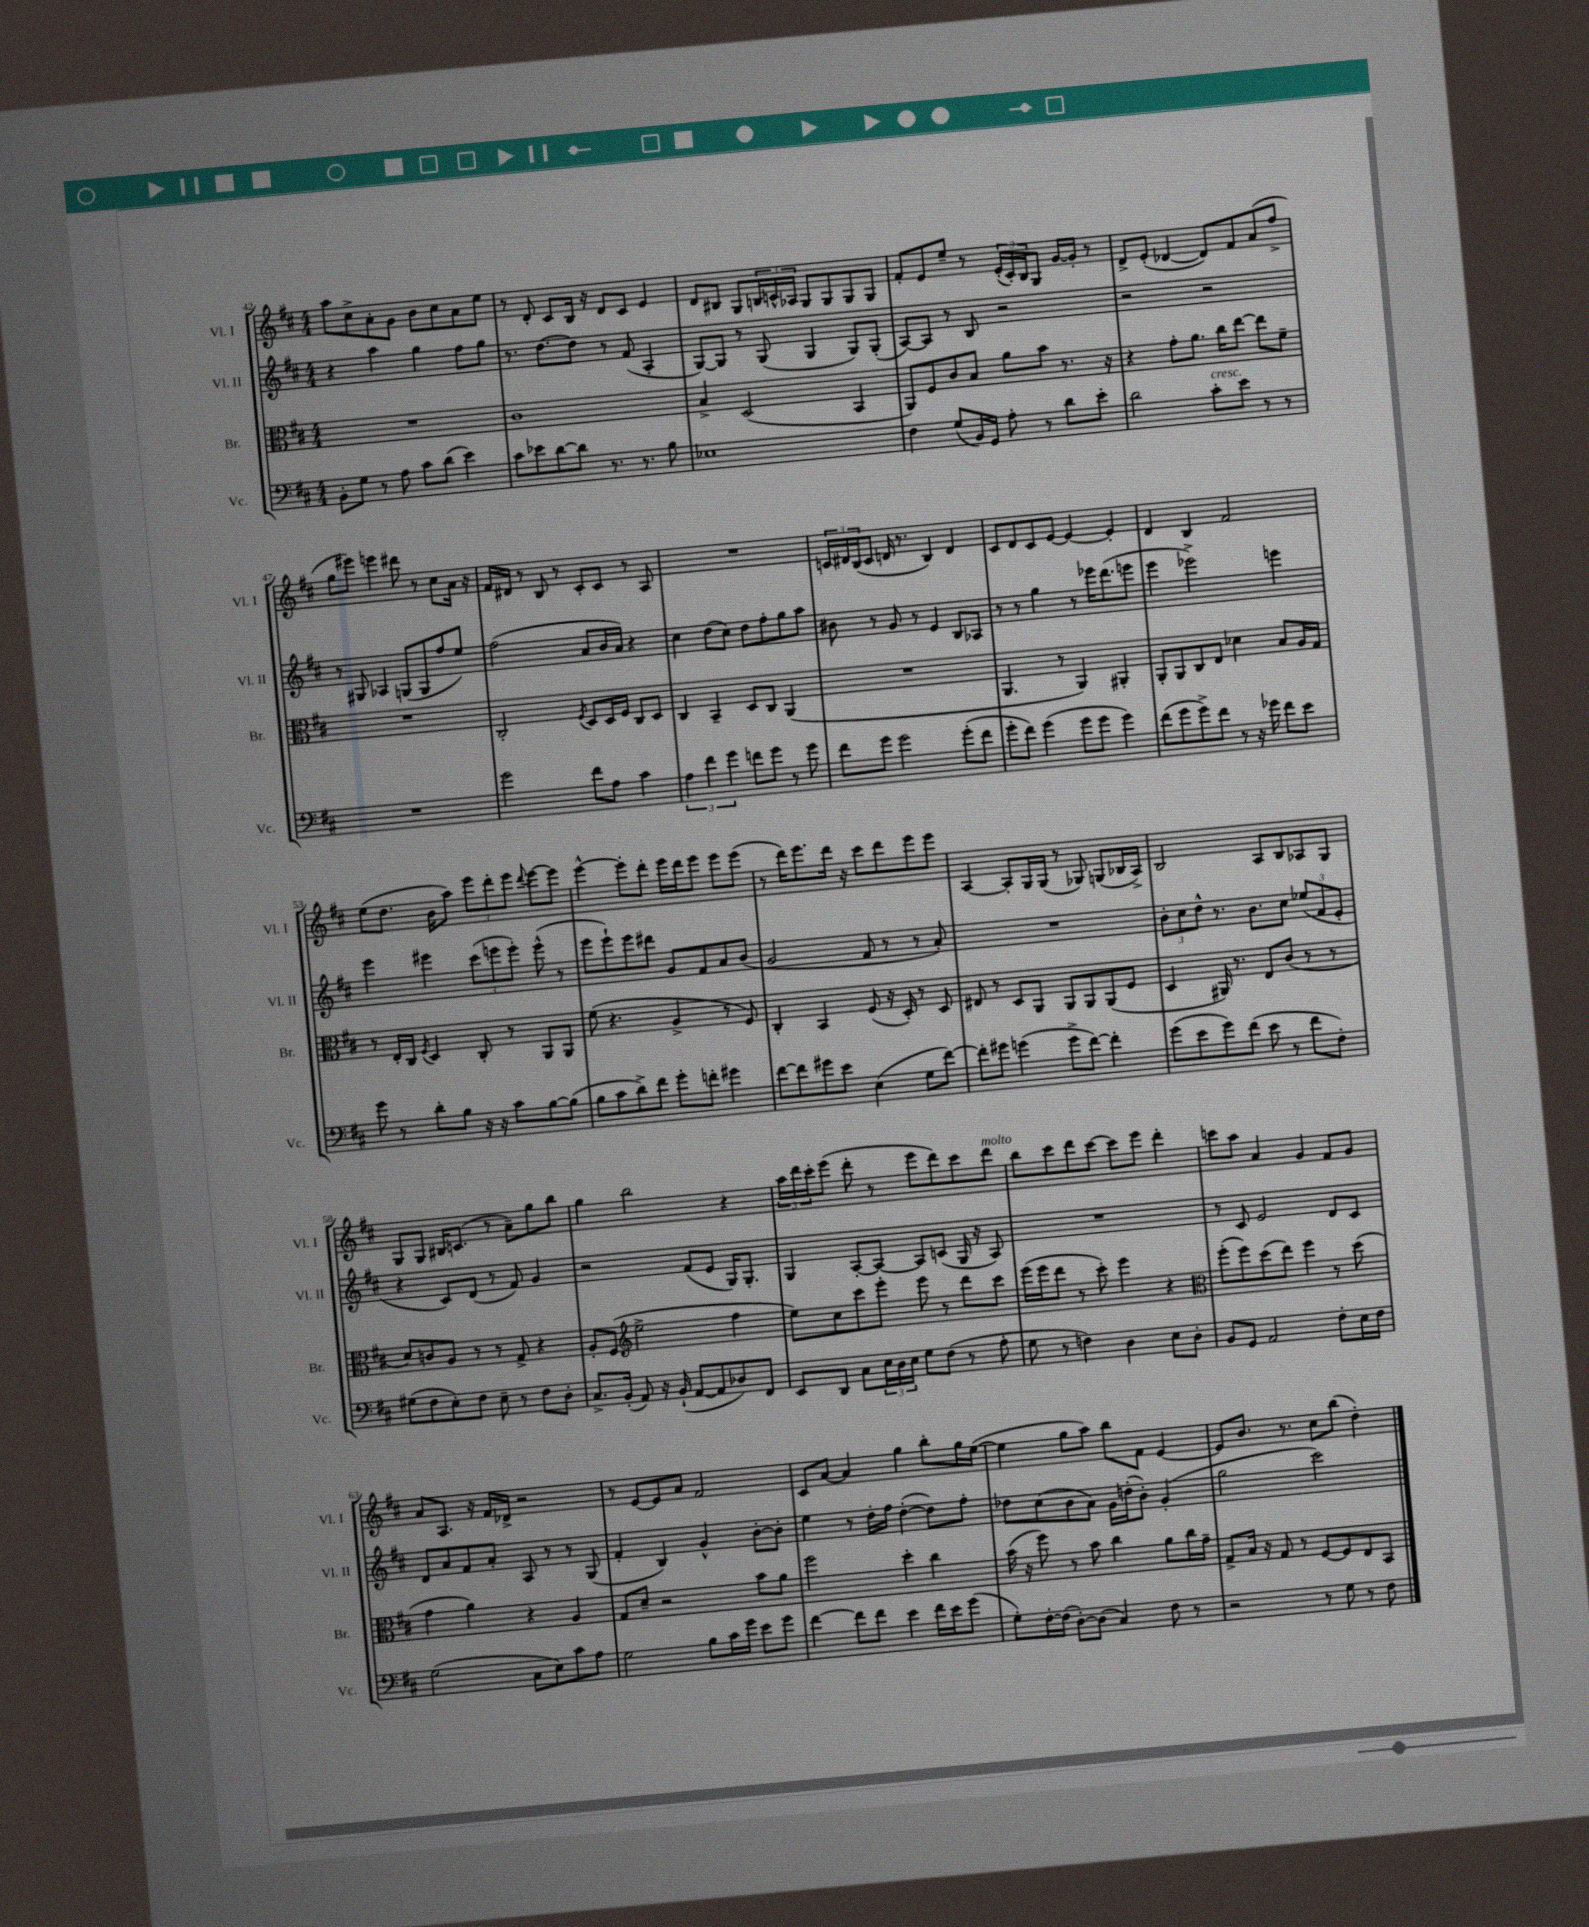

**kern	**kern	**kern	**kern
*part4	*part3	*part2	*part1
*staff4	*staff3	*staff2	*staff1
*I"Vc.	*I"Br.	*I"Vl. II	*I"Vl. I
*I'Vc.	*I'Br.	*I'Vl. II	*I'Vl. I
*clefF4	*clefC3	*clefG2	*clefG2
*k[f#c#]	*k[f#c#]	*k[f#c#]	*k[f#c#]
*M4/4	*M4/4	*M4/4	*M4/4
=42	=42	=42	=42
8BB'\L	1r	4r	8aa\L
8G\J	.	.	8cc#^\
8r	.	4aa\	8a'\
8A\	.	.	8g\J
8c#\L	.	4gg\	8b\L
(8d\J	.	.	8cc#\
4e\)	.	8ff#\L	8a\
.	.	8gg\J	8ee\J
=43	=43	=43	=43
8c#\L	1c#	8.r	8r
8e-X\	.	.	8d'/
.	.	[8.dd\L	.
[8d\	.	.	8c#/L
8d\J]	.	8dd\J]	16B/Jk
.	.	.	16r
8.r	.	8r	8d/L
.	.	(8f#/	8c#/J
8.r	.	.	.
.	.	4A'/	4e/
8B\	.	.	.
=44	=44	=44	=44
1E-X	4B^/	[8G/L)	8d/L
.	.	8G/J]	8B#X/J
.	(2D/	8r	8G/L
.	.	(8G/	24Bn/L
.	.	.	24cn^^/
.	.	.	24A-X/JJ
.	.	4G/	8G/L
.	.	.	8G/
.	4BB/	8G/L)	8G/
.	.	(8G'/J	8G/J
=45	=45	=45	=45
4F#\	8AA/L)	[8A/L)	8f#'/L
.	8F#/	8A/J]	8e/
(8G/L	8c#/	8r	8ee~/J
16BB/L)	8B/J	8B/	8r
16GG/JJ	.	.	.
8A'\	8a\L	2r	(24e'/LL
.	.	.	24c#'/)
.	.	.	24B/J
8r	8b\J	.	8G/J
8d\L	8.r	.	[16g/LL
.	.	.	16g'/JJ]
8e'\J	.	.	8r
.	16r	.	.
=46	=46	=46	=46
2d\	4r	2r	8d^/L
.	.	.	(8e'/J
.	8g'\L	.	[4d-X/
.	8.a\J	.	.
!LO:TX:a:i:t=cresc.	!	!	!
8c#'\L	.	2r	8d-/L])
.	16cc#\KL	.	.
8e\J	[8ee\J	.	8f#/
8r	8ee\L]	.	(8a/
8r	8f#~\J	.	8ff#^/J
!!LO:LB:g=z
=47	=47	=47	=47
1r	1r	8r	8gg\L
.	.	8G#X/	8eee#X\J)
.	.	4A-X/	4eeen\
.	.	(8Gn/L	8ddd#X\
.	.	8G/	8r
.	.	8ff#/	8cc#\L
.	.	8ee/J)	16a\Jk
.	.	.	16r
=48	=48	=48	=48
2g\	2C#'/	(2ff#\	16f#/LL
.	.	.	16d#X/JJ
.	.	.	8r
.	.	.	8B/
.	.	.	8r
.	8qF#/	.	.
8f#\L	8D/L	8a/L	8c#'/L
8A\J	16D/L	16b/L	8c#/J
.	16F#/JJ	16a/JJ)	.
4c#\	8C#/L	4r	8r
.	8D/J	.	8A/
=49	=49	=49	=49
6A\	4C#/	4cc#\	1r
6f#\	.	.	.
.	4BB~/	(8dd\L	.
6g\	.	.	.
.	.	8cc#\J)	.
8fn\L	8D/L	8dd\L	.
8g\J	8C#/J	8ff#'\	.
8r	(4AA/	8gg\	.
8g\	.	8aa\J	.
=50	=50	=50	=50
8f#\L	1r	8b#X\	24cn/LL
.	.	.	24d#X/
.	.	.	(24B/J
8g\J	.	8r	8c/J
2g\	.	8g/	16dn/
.	.	.	8.r
.	.	8r	.
.	.	4e/	4B/)
(8g'\L	.	8B/L	4d/
8f#\J	.	8A-X/J	.
=51	=51	=51	=51
8g'\L	4.AA/	8r	8c#/L
8f#\J)	.	8r	8d/
(4g\	.	4gg\	8c#/
.	8r	.	[8e/J
8g\L	4AA/)	8r	4e/_
8g\J	.	16eee-X\KL	.
.	.	(8.ddd\	.
4g\)	4AA#X'/	.	4e'/]
.	.	8eeen\J	.
=52	=52	=52	=52
(8f#\L	8AA'/L	4eee\	4d/
8g\	8AA/	.	.
8g^\)	8C#/	2eee-X^\)	4B/
8f#\J	8E/J	.	.
8r	4d-X\	.	2f#/
16r	.	.	.
16g-X\	.	.	.
8f#\L	8B/L	4eeen\	.
8e\J	16A/L	.	.
.	16G/JJ	.	.
!!LO:LB:g=z
=53	=53	=53	=53
8g\	8r	4eee\	(8ee\L
8r	16E'/LL	.	8.dd\J
.	16C#/JJ	.	.
.	8qF#/	.	.
8d'\L	4D/	4eee#X\	.
.	.	.	16b\KL
8B\J	.	.	8aa\J)
16r	8C#'/	(12ccc#\L	12eee\L
16r	.	.	.
.	.	12eeen\	12ddd'\
8c#\L	8r	.	.
.	.	12eee'\J)	12eee\J
.	.	.	8qqddd/
[8B\	8AA/L	(8eee^^\	[8eee\L
(8B\J]	8AA/J	8r	8eee\J]
=54	=54	=54	=54
8B\L	(8f#\	8eee\L	[4eee^^\
8c#\	4.r	8eee`\)	.
8d^\)	.	8eee\	8eee'\L]
8f#\J	.	8ddd#X\J	8ddd'\J
8g'\L	4A^/	8g/L	16eee\LL
.	.	.	16ddd\J
8fn'\J	.	8f#/	8eee\J
4g#X\	8r	8a/	8eee\L
.	8F#/)	(8b/J	(8eee\J
=55	=55	=55	=55
[8f#\L	4C#'/	2g/	8r
8f#\]	.	.	16ddd\KL)
.	.	.	8.eee\
8g#X\	4BB/	.	.
8e\J	.	.	16ddd\Jk
.	.	.	16r
(4E\	(8F#/	8f#/	8ccc#\L
.	16r	8r	8ddd\
.	16D'/)	.	.
8G\L	8r	8r	8eee\
[8f#\J)	8D/	8a'/)	8eee\J
=56	=56	=56	=56
8f#'\L]	8E#X/	1r	[4A/
8g#X\J	8r	.	.
(4gn\	8D/L	.	8A'/L]
.	8AA/J	.	16G/L
.	.	.	(16G/JJ
8g^\L	8AA/L	.	8r
[8f#\J)	8AA/	.	8G-X/)
4f#'\]	(8AA/	.	(8Gn/L
.	8F#/J	.	16B-X/L
.	.	.	16A^/JJ)
=57	=57	=57	=57
(8g\L	4D/	12b'\L	2B/
.	.	12cc#\	.
8e\	.	.	.
.	.	12dd^^\J	.
8g\)	16AA#X/)	8.r	.
.	8.r	.	.
(8f#\J	.	.	.
.	.	8.b\L	.
8e\	8E/L	.	8A/L
8r	(8c#/J	8cc#\J	8B/
8f#\L	8r	(12ee-X/L	8A-X/
.	.	12f#/	.
8F#'\J)	8r	.	8G/J
.	.	12e'/J	.
!!LO:LB:g=z
=58	=58	=58	=58
(8G#X\L	8d/L)	4r	8G/L
8F#\	8cn/	.	8G/J
8E'\)	8A/J	8c#/L)	16B#X/KL
.	.	.	(8.cn/J
8F#\J	8r	(8d/J	.
8E~\	8r	8r	8r
8r	8G^/	8f#/)	8a~\L)
8F#\L	4r	4g/	8gg\
8D'\J	.	.	8bb\J
=59	=59	=59	=59
8.C#^/L	8A'/L	2r	4gg\
.	(8F#/J	.	.
(16BB'/Jk	.	.	.
*	*clefG2	*	*
8AA/)	2ee^\	.	2bb\
16r	.	.	.
(16BB`/	.	.	.
[8AA/L	.	(8f#/L	.
8AA/]	.	8e/J	.
8D-X/)	4ff#\	16G/KL)	4r
.	.	8.G'/J	.
8FF#/J	.	.	.
=60	=60	=60	=60
8EE/L	8ee\L)	4G/	24aa\LL
.	.	.	24ddd\
.	.	.	24ccc#'\J
8DD/J	8cc#\	.	(8eee\J
8C#\L	8ccc#\	[8A'/L	8ddd'\
24E\L	8eee'\J	8A/J_	8r
24D\	.	.	.
24E\JJ	.	.	.
8G\L	8eee\	8A/L]	8eee\L
(8F#\J	8r	(8cn/J	8ddd\)
8r	8ddd\L	16G/	8ccc#\
.	.	16r	.
!	!	!	!LO:TX:a:i:t=molto
8A'\	8ccc#\J	8A/)	8ddd\J
=61	=61	=61	=61
8G\	(16eee\LL	1r	8bb\L
.	16eee\J	.	.
8r	8ddd\J	.	8ccc#\
4Fn\)	8r	.	8ddd\
.	8ccc#'\)	.	[8ccc#\J
4D\	4eee\	.	8ccc#\L]
.	.	.	8eee\J
8E\L	4r	.	4ddd'\
8D'\J	.	.	.
=62	=62	=62	=62
*	*clefC3	*	*
8BB/L	(8ff#'\L	8r	8cccn\L
8GG/J	8ff#\)	8c#/	8aa\J
2AA/	(8dd\	2e/	4a/
.	8ee\J)	.	.
.	4ff#\	.	4g/
8F#'\L	8r	8d/L	8f#/L
16E\L	(8dd\	8c#/J	8g/J
16F#\JJ	.	.	.
!!LO:LB:g=z
=63	=63	=63	=63
(2G\	4g\	8d/L	8a/L
.	.	8a/	8.A/J
.	4a\)	8f#/	.
.	.	.	16r
.	.	8a'/J	16f#/LL
.	.	.	16d-X^/JJ
8C#\L	4r	8A/	2r
8E\)	.	8r	.
8c#\	4A/	8r	.
8A\J	.	(8G/	.
=64	=64	=64	=64
2G\	8G/L	4f#'/	8r
.	8d~/J	.	[8e/L
.	2r	4B/)	8e/]
.	.	.	8a/J
8B\L	.	4g^^/	2f#/
16c#\L	.	.	.
16g\JJ	.	.	.
8e\L	8b\L	[8b'\L	.
8g\J	8a\J	8b'\J]	.
=65	=65	=65	=65
[4f#\	2ff#\	4ee\	8c#/L
.	.	.	[8a/J
8f#\L]	.	8r	4a/]
8f#\J	.	16dd'\LL	.
.	.	16ff#\JJ	.
4e\	4dd'\	([4dd'\	4gg\
16f#\LL	4cc#\	8dd\L])	8bb'\L
16e\J	.	.	.
(8g\J	.	8ff#'\J	16gg\L
.	.	.	([16ee\JJ
=66	=66	=66	=66
8G'\L)	(16b\	8dd-X\L	4ee\]
.	16r	.	.
[16F#'\L	8ff#\)	(8cc#\	.
(16F#\JJ]	.	.	.
[8D'\L)	8r	8b\	8gg\L
(8D\J]	8b\	8a\J)	8aa\J)
4C#/)	4cc#\	16g\LL	8bb\L
.	.	(16ddn'\J	.
.	.	8b'\J)	8f#\J
8F#\	8a\L	(4g'/	[4e/
8r	16cc#\L	.	.
.	16g~\JJ	.	.
=67	=67	=67	=67
2r	8G^/L	2gg\	8e/L]
.	16B/Jk	.	8.b/J
.	16r	.	.
.	8G/	.	.
.	.	.	8.r
.	8r	.	.
8r	[8F#/L	2ccc#\)	8cc#\L
8G\	8F#/]	.	(8bb\J
8r	8E/	.	4dd'\)
8F#\	8BB/J	.	.
==	==	==	==
*-	*-	*-	*-
